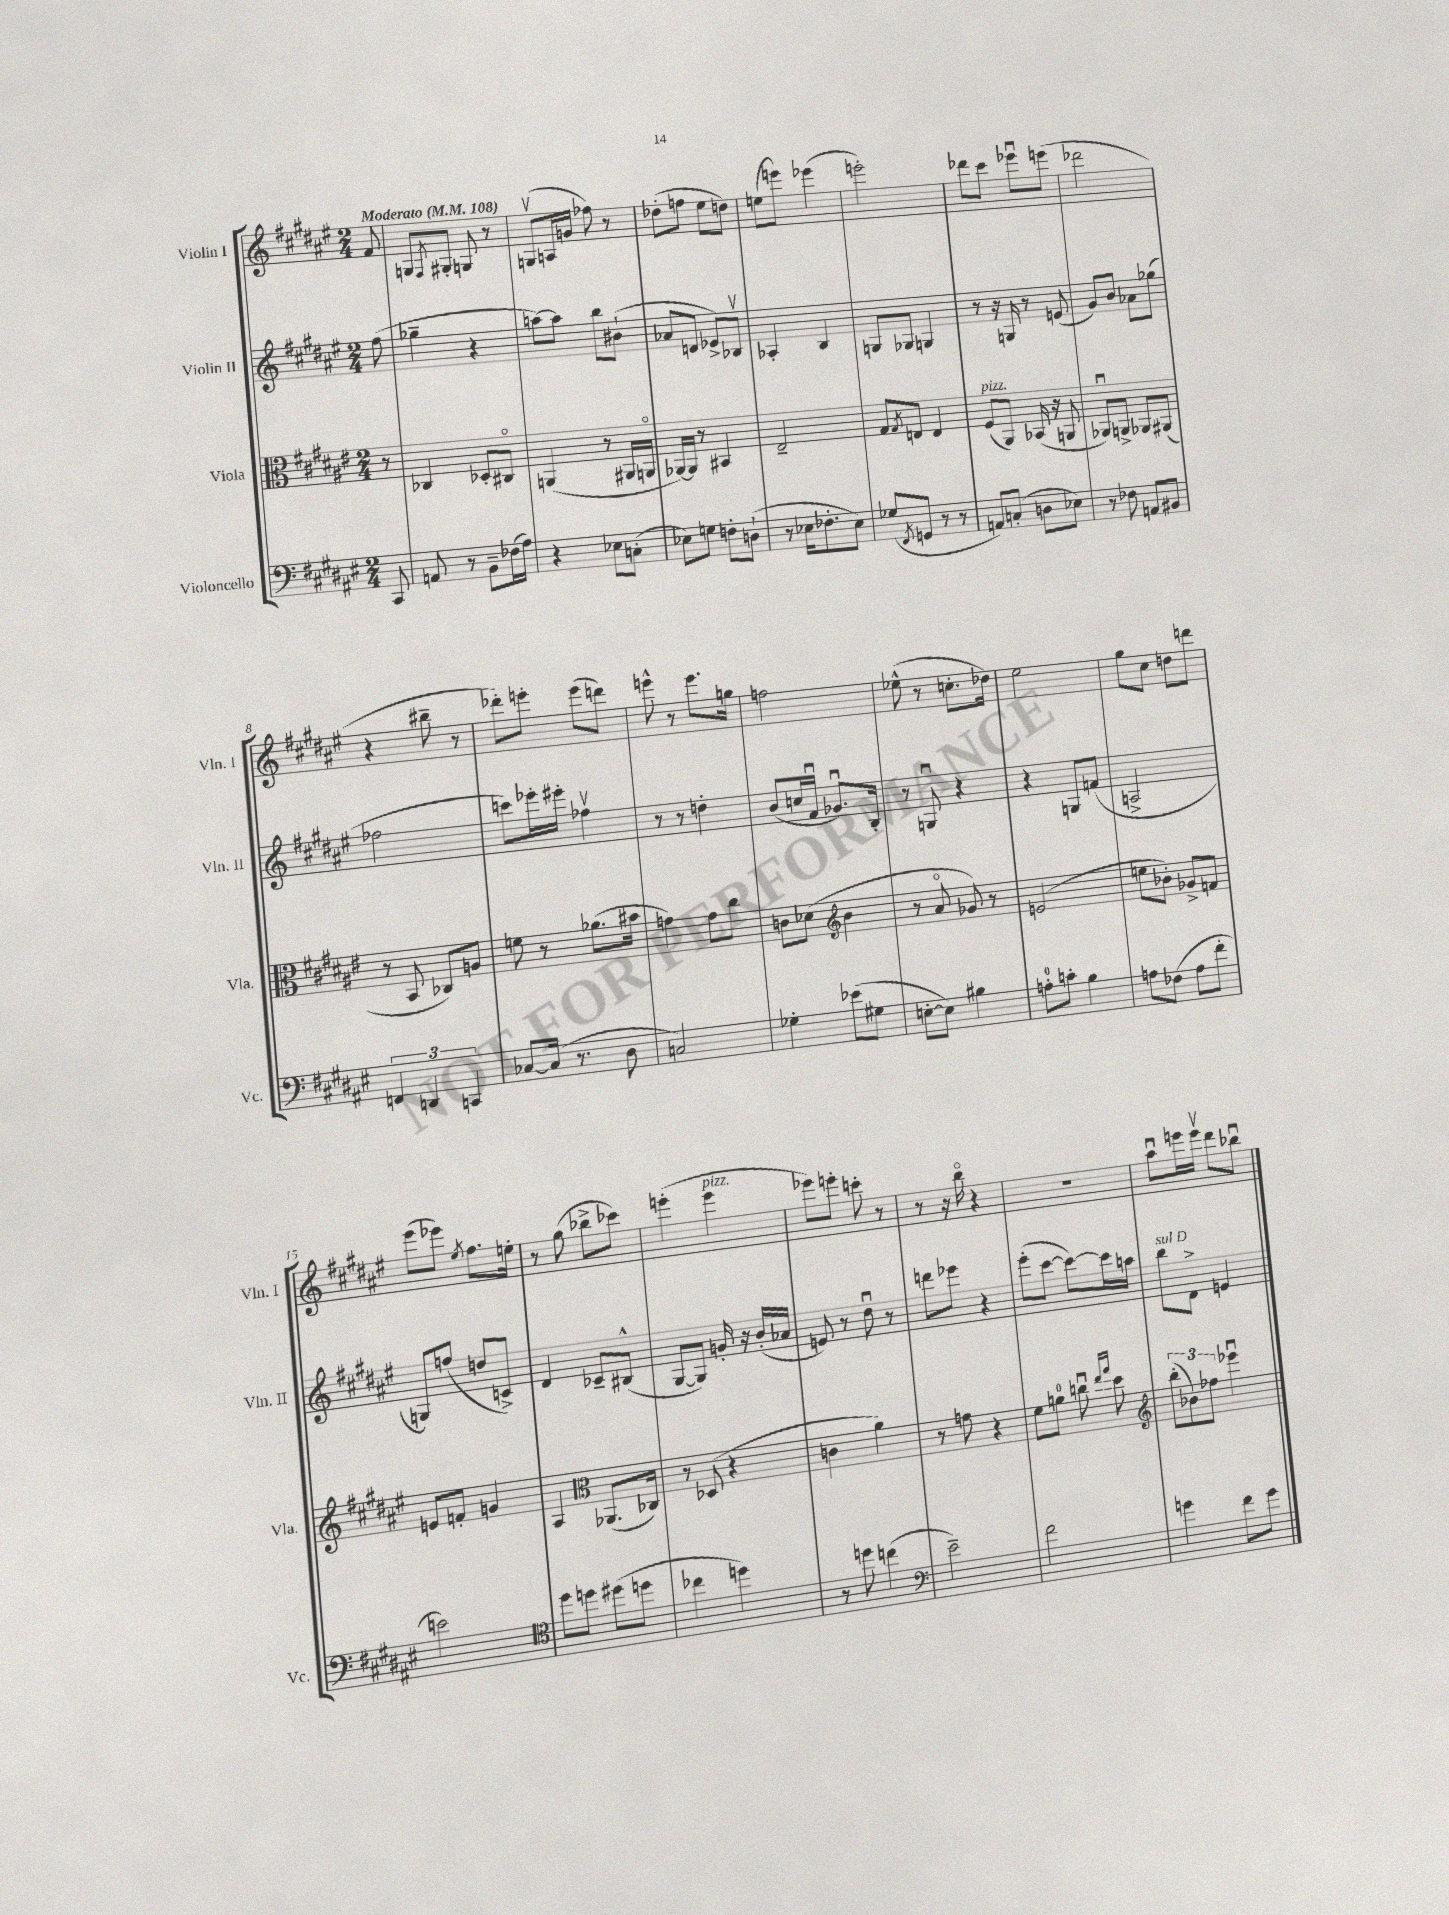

**kern	**kern	**kern	**kern
*part4	*part3	*part2	*part1
*staff4	*staff3	*staff2	*staff1
*I"Violoncello	*I"Viola	*I"Violin II	*I"Violin I
*I'Vc.	*I'Vla.	*I'Vln. II	*I'Vln. I
*clefF4	*clefC3	*clefG2	*clefG2
*k[f#c#g#d#a#e#]	*k[f#c#g#d#a#e#]	*k[f#c#g#d#a#e#]	*k[f#c#g#d#a#e#]
*M2/4	*M2/4	*M2/4	*M2/4
*MM108	*MM108	*MM108	*MM108
=	=	=	=
!	!	!	!LO:TX:a:B:t=Moderato
8CC#/	8r	(8ff#\	8f#/
=1	=1	=1	=1
8AAn/	4C-X/	4gg-X~\	8Gn/L
.	.	.	8qF#/
8r	.	.	8G#X'/J
8BB~\L	8D-X'/L	4r	8Gn/
(16F-X\L	8C#X/J	.	8r
16A#\JJ)	.	.	.
=2	=2	=2	=2
4r	(4AAn/	[8aan\L)	(8Gnv/L
.	.	8aa\J]	16An/L
.	.	.	16gn/JJ
8E-X\L	8r	8bb\L	8ff-X\)
(8Cn'\J	16AA#X/LL	(8b#X`\J	8r
.	16AAn/JJ	.	.
=3	=3	=3	=3
8E-X\L)	[16AA-X/LL)	8a-X/L	(8dd-X'\L
.	16AA-/JJ]	.	.
8Gn\J	8r	8dn/J	8ffn\J
8Fn'\L	4BB#X/	8e-X^/L)	8ee#\L
(8Dn`\J	.	8B-Xv/J	8ddn\J)
=4	=4	=4	=4
8r	2E#~/	4A-X'/	(8een\L
16E-X\KL	.	.	8eeen\J)
8.F-X'\	.	.	.
.	.	4B/	(4eee-X\
8E-\J)	.	.	.
=5	=5	=5	=5
(8G-X/L	8G#/L	8Gn/L	2eeen'\)
8qFF#/	8qG#/	.	.
8GGn/J	8En/J	8G-X/J	.
8r	4E/	4Gn/	.
8r	.	.	.
=6	=6	=6	=6
!	!LO:TX:a:i:t=pizz.	!	!
8AAn/L)	(8F#/L	8r	8ddd-X\L
(8Cn'/J	8AA#/J)	16r	8ccc#\J
.	.	16Gn/	.
8Dn\L	(16BB-X/	8r	8eee-Xu\L
.	16r	.	.
8E-X\J)	8AAn/	(8en/	(8eeen\J
=7	=7	=7	=7
8r	8AA-Xu/L)	8g#/L)	2ddd-X\
8F-X\	8AAn^/J	8b/J	.
8AAn/L	8AA-X/L	8a-X\L	.
8BB#X/J	(8AA#X/J	(8gg-X\J	.
!!LO:LB:g=z
=8	=8	=8	=8
6FFn/	8r	2ff-X\	4r
.	8BB/	.	.
6DDn/	.	.	.
.	8C-X/L)	.	8bb#X~\
6CCn/	.	.	.
.	8An/J	.	8r
=9	=9	=9	=9
[8C-X/L	8fn\	8cccn\L)	8ddd-X'\L)
(16C-/Jk]	8r	16eee-X'\L	8eeen'\J
8.r	.	16eee#X'\JJ	.
.	(8.a-X\L	4ff-Xv\	(8eee\L
8D#\	.	.	8dddn\J)
.	16b#X\Jk	.	.
=10	=10	=10	=10
2Cn/)	4gn\)	8r	8eeen^^\
.	.	8r	8r
.	8g\L	4ddn'\	8.eee\L
.	8cc#\J	.	.
.	.	.	16ggn\Jk
=11	=11	=11	=11
4G-X'\	8cn\L	(8b/L	2ffn\
.	(8d-X\J	16ccn/L	.
.	.	16f#u/JJ	.
*	*clefG2	*	*
(8e-X\L	4b\	8.g-Xu/L)	.
8G#X\J	.	.	.
.	.	16B'/Jk	.
=12	=12	=12	=12
[8En'\L	8r	8r	(8ee-X^^\
8E\J])	8a#/	8Gnu/	8r
4B#X\	8g-X/)	4r	8.ccn'\L
.	8r	.	.
.	.	.	16dd-X\Jk)
=13	=13	=13	=13
8An'\L	(2en/	4r	2ee#\
8cn'\J	.	.	.
4B\	.	8Gn/L	.
.	.	(8fn/J	.
=14	=14	=14	=14
8An\L	8een\L	2An^/	8gg#\L
(8F-X\J	8b-X'\J)	.	8cc#\J
8A\L	8g-X^/L	.	8ddn\L
8f#'\J	8fn/J	.	8dddn\J
!!LO:LB:g=z
=15	=15	=15	=15
2en\)	8en/L	8Gn/L)	(8eee#\L
.	8fn'/J	(8ffn/J	8eee-X\J)
.	.	.	8qee#/
.	4gn/	8ddn/L	8.ff#\L
.	.	8cn^/J)	.
.	.	.	16een'\Jk
=16	=16	=16	=16
*clefC4	*	*	*
8dd#\L	4A#/	4d#/	8r
8ddn\J	.	.	(8gg#\
*	*clefC3	*	*
(8dd#X\L	(8.AA-X/L	8c-X~/L	8bb-X^\L
8ddn\J	.	(8B#X^^/J	8ccc-X\J)
.	16C-X/Jk)	.	.
=17	=17	=17	=17
4cc-X\	8r	[8G#/L	(4eeen'\
.	(8D-X/	8G#/J])	.
!	!	!	!LO:TX:a:i:t=pizz.
4ddn\)	4r	16gn'/	4eee\
.	.	16r	.
.	.	(16b'/LL	.
.	.	16a-X/JJ	.
=18	=18	=18	=18
8r	4cn\	8en/)	8eee-X\L)
8ddn\	.	8r	8eeen'\J
(4ccn\	4a#\)	8dd#u\	8cccn'\
.	.	8r	8r
=19	=19	=19	=19
*clefF4	*	*	*
2e#~\)	8r	8dddn\L	8r
.	8gn\	8eee-X\J	16r
.	.	.	16bb\
.	4r	4r	4r
=20	=20	=20	=20
2f#\	8f#\L	(8eee#'\L	2r
.	8an\J	[8ccc#\J	.
.	8ccnu\	8ccc#\L_)	.
.	16qqee#/LL	.	.
.	16qqgg#/JJ	.	.
.	8dd#\	16ccc#\L]	.
.	.	16aan\JJ	.
=21	=21	=21	=21
*	*clefG2	*	*
!	!	!LO:TX:a:i:t=sul D	!
4gn\	(12bb'\L	8bb\L	8aa#u\L
.	12b-X\)	.	.
.	.	8d#^\J	16eeen\L
.	12ff-X\J	.	.
.	.	.	16eeev\JJ
8f#\L	4eee-Xu\	4en/	8ddd#\L
8g\J	.	.	8bb-Xu\J
==	==	==	==
*-	*-	*-	*-
